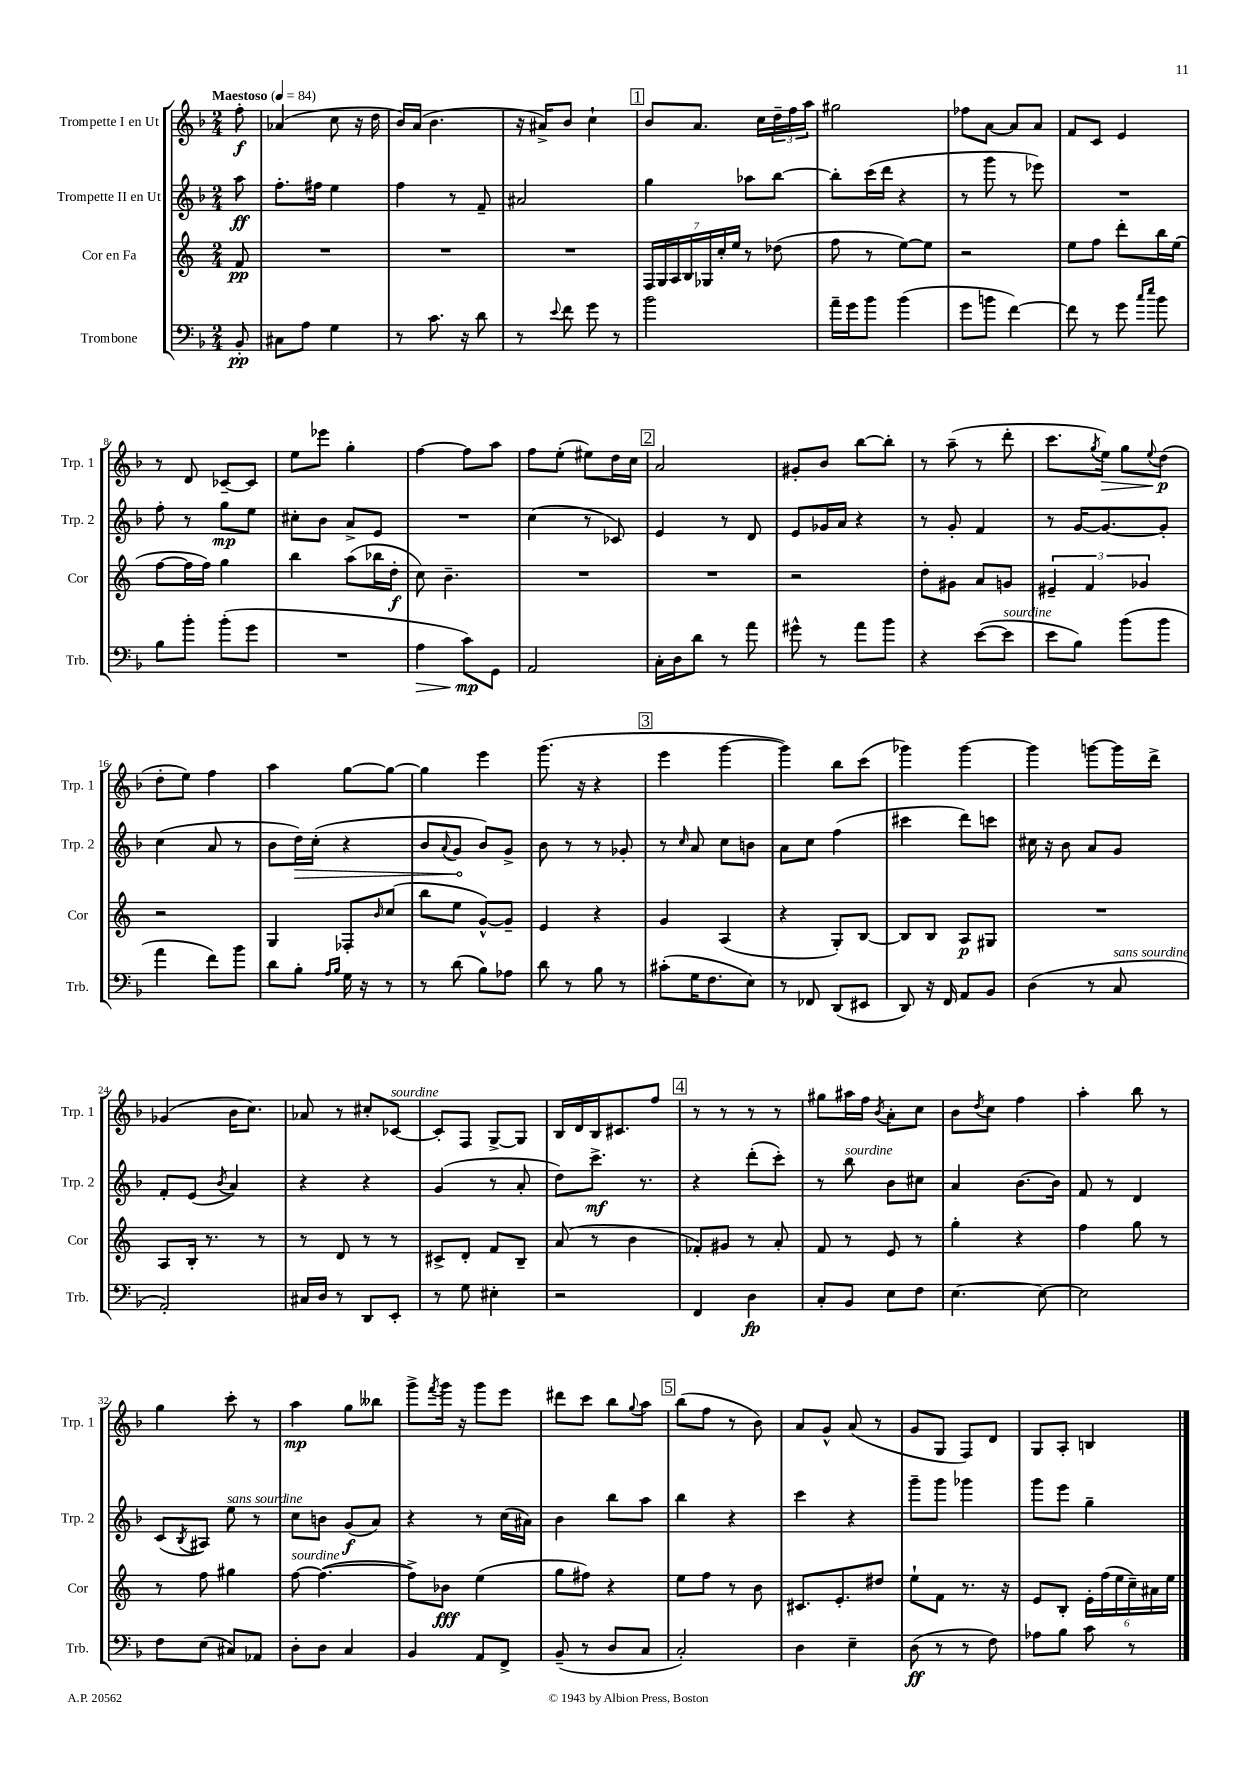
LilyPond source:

<<
\new StaffGroup <<
\new Staff = "s0" \with { instrumentName = "Trompette I en Ut" shortInstrumentName = "Trp. 1" } {
    \clef treble \key f \major \numericTimeSignature \time 2/4 \partial 8 \tempo "Maestoso" 4 = 84
    f''8-.\f |
    aes'4( c''8 r16 d''16 |
    bes'16) a'16( bes'4. |
    r16 ais'16->) bes'8 c''4-! |
    \mark \markup { \box "1" } bes'8 a'8. c''16 \tuplet 3/2 { d''16-- f''16 a''16 } |
    gis''2 |
    fes''8 a'8~ a'8 a'8 |
    f'8 c'8 e'4 |
    r8 d'8 ces'8~-- ces'8 |
    e''8 ees'''8 g''4-. |
    f''4~ f''8 a''8 |
    f''8 e''8-.( eis''8) d''16 c''16 |
    \mark \markup { \box "2" } a'2 |
    gis'8-. bes'8 bes''8~ bes''8-. |
    r8 a''8--( r8 d'''8-. |
    c'''8. \acciaccatura { g''8 } e''16\>) g''8 \appoggiatura { e''8 } d''8\p\!( |
    d''8-. e''8) f''4 |
    a''4 g''8~ g''8~ |
    g''4 e'''4 |
    g'''8.( r16 r4 |
    \mark \markup { \box "3" } e'''4 g'''4~ |
    g'''4) bes''8 c'''8( |
    ges'''4) ges'''4~ |
    ges'''4 g'''8~ g'''16 d'''16-> |
    ges'4( bes'16 c''8.) |
    aes'8 r8 cis''8-. ces'8~^\markup { \italic "sourdine" } |
    ces'8-. f8 g8~-> g8 |
    bes16 d'16 bes16 cis'8. f''8 |
    \mark \markup { \box "4" } r8 r8 r8 r8 |
    gis''8 ais''16 f''16 \acciaccatura { bes'8 } a'8-. c''8 |
    bes'8 \acciaccatura { d''8 } c''8 f''4 |
    a''4-. bes''8 r8 |
    g''4 c'''8-. r8 |
    a''4\mp g''8 beses''8 |
    g'''8-> \acciaccatura { f'''8 } g'''16 r16 g'''8 e'''8 |
    dis'''8 c'''8 bes''8 \appoggiatura { g''8 } a''8 |
    \mark \markup { \box "5" } bes''8( f''8 r8 bes'8) |
    a'8 g'8-^ a'8( r8 |
    g'8 g8 f8) d'8 |
    g8 a8-. b4 \bar "|." |
}
\new Staff = "s1" \with { instrumentName = "Trompette II en Ut" shortInstrumentName = "Trp. 2" } {
    \clef treble \key f \major \numericTimeSignature \time 2/4 \partial 8
    a''8\ff |
    f''8.-. fis''16 e''4 |
    f''4 r8 f'8-- |
    ais'2 |
    \mark \markup { \box "1" } g''4 aes''8 bes''8~ |
    bes''8-. c'''16( d'''16 r4 |
    r8 g'''8 r8 ees'''8) |
    R2 |
    f''8-. r8 g''8\mp e''8 |
    cis''8-. bes'8 a'8-> e'8 |
    R2 |
    c''4( r8 ces'8) |
    \mark \markup { \box "2" } e'4 r8 d'8 |
    e'8 ges'16 a'16 r4 |
    r8 g'8-. f'4 |
    r8 g'16~ g'8.~ g'8-. |
    c''4( a'8 r8 |
    bes'8 \once \override Hairpin.circled-tip = ##t d''16\>) c''16-.( r4 |
    bes'8 \appoggiatura { a'8 } g'8\! bes'8) g'8-> |
    bes'8 r8 r8 ges'8-. |
    \mark \markup { \box "3" } r8 \grace { c''16 } a'8 c''8 b'8 |
    a'8 c''8 f''4( |
    cis'''4 d'''8) c'''8 |
    cis''16 r16 bes'8 a'8 g'8 |
    f'8-. e'8( \acciaccatura { bes'8 } a'4) |
    r4 r4 |
    g'4( r8 a'8-. |
    d''8) c'''8.->\mf r8. |
    \mark \markup { \box "4" } r4 d'''8-.( c'''8-.) |
    r8 bes''8^\markup { \italic "sourdine" } bes'8 cis''8 |
    a'4 bes'8.~ bes'16 |
    f'8 r8 d'4 |
    c'8( \acciaccatura { bes8 } ais8) e''8^\markup { \italic "sans sourdine" } r8 |
    c''8 b'8 g'8\f( a'8) |
    r4 r8 c''16( ais'16) |
    bes'4 bes''8 a''8 |
    \mark \markup { \box "5" } bes''4 r4 |
    c'''4 r4 |
    g'''8-- g'''8 ges'''4 |
    g'''8 e'''8 g''4-- \bar "|." |
}
\new Staff = "s2" \with { instrumentName = "Cor en Fa" shortInstrumentName = "Cor" } {
    \clef treble \key c \major \numericTimeSignature \time 2/4 \partial 8
    f'8\pp |
    R2 |
    R2 |
    R2 |
    \mark \markup { \box "1" } \tuplet 7/4 { f16 g16 a16 b16 ges16 c''16-. e''16 } r8 des''8( |
    f''8 r8 e''8~) e''8 |
    r2 |
    e''8 f''8 d'''8-. b''16 e''16( |
    f''8~ f''16 f''16) g''4 |
    b''4 a''8( bes''16 d''16-.\f |
    c''8) b'4.-- |
    R2 |
    \mark \markup { \box "2" } R2 |
    r2 |
    d''8-. gis'8 a'8 g'8 |
    \tuplet 3/2 { eis'4-- f'4 ges'4 } |
    r2 |
    g4 fes8-. \grace { b'16 } c''8( |
    b''8 e''8 g'8~-^) g'8-- |
    e'4 r4 |
    \mark \markup { \box "3" } g'4 a4( |
    r4 g8-.) b8~ |
    b8 b8 a8\p gis8 |
    R2 |
    a8 b16-. r8. r8 |
    r8 d'8 r8 r8 |
    cis'8-> d'8-. f'8 b8-- |
    a'8( r8 b'4 |
    \mark \markup { \box "4" } fes'8-.) gis'8 r8 a'8-. |
    f'8 r8 e'8 r8 |
    g''4-. r4 |
    f''4 g''8 r8 |
    r8 f''8 gis''4 |
    f''8~^\markup { \italic "sourdine" } f''4.~( |
    f''8->) bes'8\fff e''4( |
    g''8 fis''8) r4 |
    \mark \markup { \box "5" } e''8 f''8 r8 b'8 |
    cis'8. e'8.-. dis''8 |
    e''8-! f'8 r8. r16 |
    e'8 b8-. \tuplet 6/4 { e'16-. f''16( e''16 c''16--) ais'16 e''16 } \bar "|." |
}
\new Staff = "s3" \with { instrumentName = "Trombone" shortInstrumentName = "Trb." } {
    \clef bass \key f \major \numericTimeSignature \time 2/4 \partial 8
    bes,8-.\pp |
    cis8 a8 g4 |
    r8 c'8. r16 d'8 |
    r8 \appoggiatura { e'8 } f'8 g'8 r8 |
    \mark \markup { \box "1" } bes'2 |
    a'16-- g'16 bes'8 bes'4( |
    g'8 b'8 f'4~) |
    f'8 r8 g'8 \grace { c''16 e''16 } bes'8 |
    bes8 bes'8-. bes'8-.( g'8 |
    R2 |
    a4\> c'8\mp\!) g,8 |
    a,2 |
    \mark \markup { \box "2" } c16-. d16 d'8 r8 a'8 |
    gis'8-^ r8 a'8 bes'8 |
    r4 e'8~( e'8^\markup { \italic "sourdine" } |
    e'8 bes8) bes'8( bes'8 |
    a'4 f'8) bes'8 |
    d'8 bes8-. \grace { a16 bes16 } g16 r16 r8 |
    r8 d'8( bes8) aes8 |
    d'8 r8 bes8 r8 |
    \mark \markup { \box "3" } cis'8-.( g16 f8. e8) |
    r8 fes,8 d,8( eis,8 |
    d,8) r16 f,16 a,8 bes,8 |
    d4( r8 c8^\markup { \italic "sans sourdine" } |
    a,2-.) |
    cis16 d16 r8 d,8 e,8-. |
    r8 g8 eis4-. |
    r2 |
    \mark \markup { \box "4" } f,4 d4\fp |
    c8-. bes,8 e8 f8 |
    e4.~ e8~ |
    e2 |
    f8 e8( cis8) aes,8 |
    d8-. d8 c4 |
    bes,4 a,8 f,8-> |
    bes,8--( r8 d8 c8 |
    \mark \markup { \box "5" } c2-.) |
    d4 e4-- |
    d8\ff( r8 r8 f8) |
    aes8 bes8 c'8 r8 \bar "|." |
}
>>
>>
